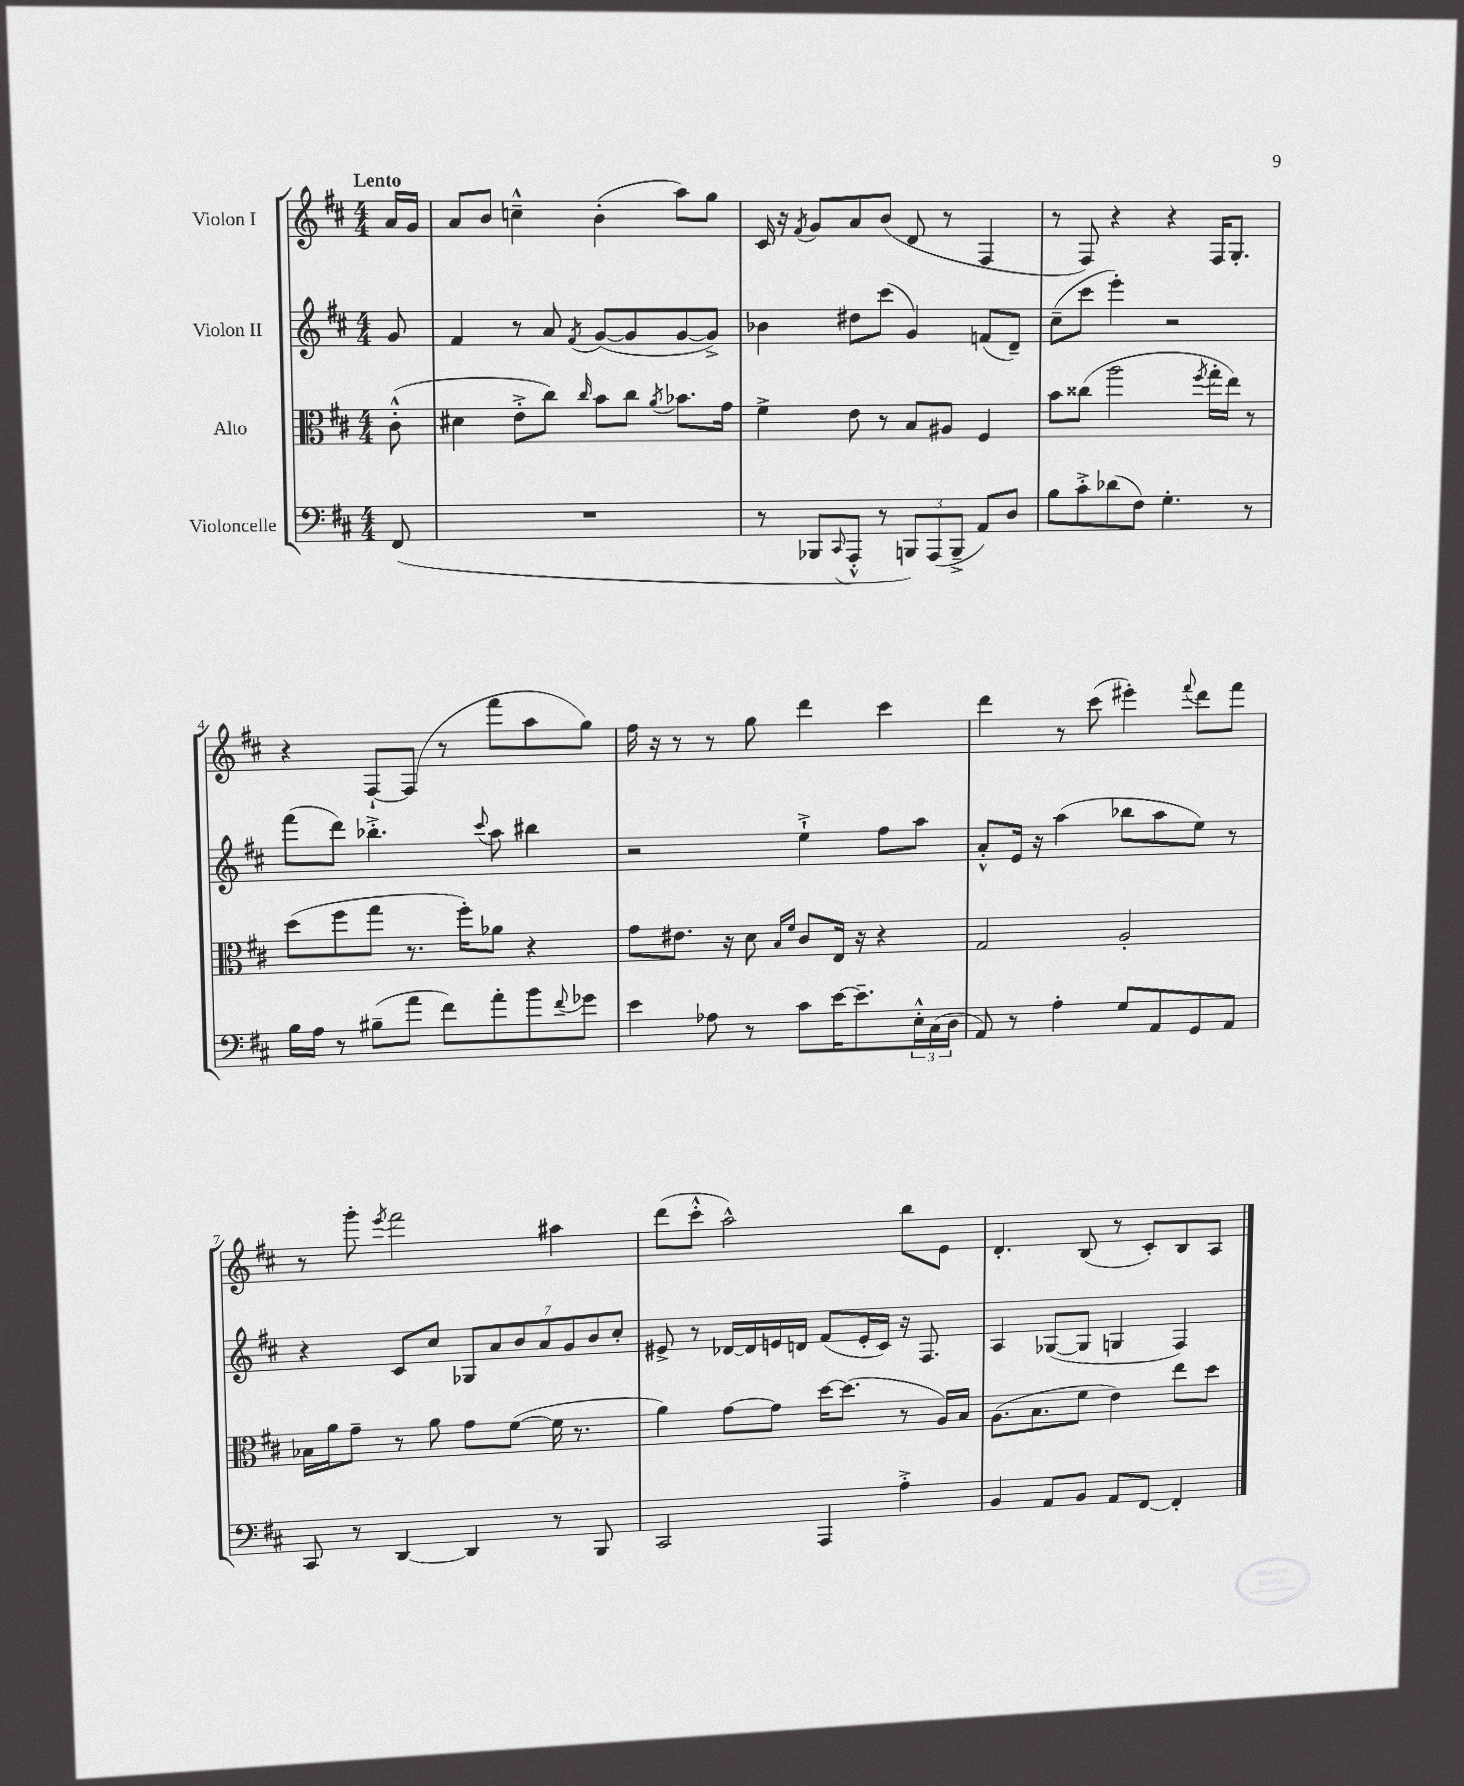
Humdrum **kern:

**kern	**kern	**kern	**kern
*part4	*part3	*part2	*part1
*staff4	*staff3	*staff2	*staff1
*I"Violoncelle	*I"Alto	*I"Violon II	*I"Violon I
*clefF4	*clefC3	*clefG2	*clefG2
*k[f#c#]	*k[f#c#]	*k[f#c#]	*k[f#c#]
*M4/4	*M4/4	*M4/4	*M4/4
=	=	=	=
!	!	!	!LO:TX:a:B:t=Lento
(8FF#/	(8c#'^^\	8g/	16a/LL
.	.	.	16g/JJ
=1	=1	=1	=1
1r	4d#X\	4f#/	8a/L
.	.	.	8b/J
.	8e'^\L	8r	4ccn~^^\
.	8cc#\J)	8a/	.
.	16qqcc#/	8qf#/	.
.	8b\L	([8g/L	(4b'\
.	8cc#\J	8g/]	.
.	8qa/	.	.
.	8.b-X\L	[8g/	8aa\L)
.	.	8g^/J])	8gg\J
.	16g\Jk	.	.
=2	=2	=2	=2
8r	4f#^\	4b-X\	16c#/
.	.	.	16r
.	.	.	8qf#/
8BBB-X/L	.	.	8g/L
8qqCC#/	.	.	.
8AAA'^^/J	8e\	8dd#X\L	8a/
8r	8r	(8ccc#\J	(8b/J
12BBBn/L)	8B/L	4g/)	8d/
(12AAA/	.	.	.
.	8A#X/J	.	8r
12BBB~^/J	.	.	.
8AA/L)	4F#/	(8fn/L	4F#/
8D/J	.	8d~/J)	.
=3	=3	=3	=3
8B\L	8b\L	(8cc#~\L	8r
8c#'^\	(8cc##X\J	8ccc#\J	8F#/)
(8d-X\	2aa\	4eee'\)	4r
8F#\J)	.	.	.
4.G'\	.	2r	4r
.	8qff#/	.	.
.	16gg'\LL	.	16F#/KL
.	16ee\JJ)	.	8.G'/J
8r	8r	.	.
!!LO:LB:g=z
=4	=4	=4	=4
16B\LL	(8dd\L	(8fff#\L	4r
16A\JJ	.	.	.
8r	8ff#\	8ddd\J)	.
(8B#X~\L	8gg\J	4.bb-X'^\	[8F#`/L
8a\J	8.r	.	(8F#/J]
8f#\L)	.	.	8r
.	16ff#'\KL)	.	.
.	.	8qqccc#/	.
8a'\	8a-X\J	8aa\	8fff#\L
8b\	4r	4bb#X\	8aa\
8qqf#/	.	.	.
8g-X\J	.	.	8gg\J)
=5	=5	=5	=5
4e\	8g\L	2r	16ff#\
.	.	.	16r
.	8.e#X\J	.	8r
8A-X\	.	.	8r
.	16r	.	.
8r	8d\	.	8gg\
.	16qqB/LL	.	.
.	16qqf#/JJ	.	.
8c#\L	8c#/L	4ee`^\	4ddd\
[16e\K	16E/Jk	.	.
8.e~\]	16r	.	.
.	4r	8ff#\L	4ccc#\
24E'^^\L	.	8aa\J	.
(24C#\	.	.	.
24D\JJ	.	.	.
=6	=6	=6	=6
8AA/)	2G/	8a'^^/L	4ddd\
8r	.	16e/Jk	.
.	.	16r	.
4A'\	.	(4aa\	8r
.	.	.	(8ccc#\
8G/L	2A'/	8bb-X\L	4eee#X'\)
8AA/	.	8aa\	.
.	.	.	8qqfff#/
8GG/	.	8ee\J)	8ddd\L
8AA/J	.	8r	8fff#\J
!!LO:LB:g=z
=7	=7	=7	=7
8CC#/	16B-X\LL	4r	8r
.	16a\J	.	.
8r	8g~\J	.	8ggg'\
.	.	.	8qeee/
[4DD/	8r	8c#/L	2fff#\
.	8a\	8cc#/J	.
4DD/]	8g\L	14G-X/L	.
.	.	14a/	.
.	([8f#\J	.	.
.	.	14b/	.
.	.	14a/	.
8r	16f#\]	.	4aa#X\
.	.	14g/	.
.	8.r	.	.
.	.	14b/	.
8BBB/	.	.	.
.	.	14cc#'/J	.
=8	=8	=8	=8
2CC#/	4a\)	8e#X^/	(8ddd\L
.	.	8r	8ccc#'^^\J
.	[8g\L	[16d-X/LL	2aa^^\)
.	.	16d-/]	.
.	8g\J]	16en/	.
.	.	16dn/JJ	.
4AAA/	[16dd\KL	(8f#/L	.
.	(8.dd\J]	.	.
.	.	16e'/L	.
.	.	16c#/JJ)	.
4A'^\	8r	16r	8bb\L
.	.	8.F#/	.
.	16A/LL)	.	8e\J
.	16B/JJ	.	.
=9	=9	=9	=9
4BB/	(8.A\L	4A/	4.d'/
.	8.B\	.	.
8AA/L	.	([8G-X/L	.
8BB/J	8f#\J	8G-/J]	(8B/
8AA/L	4e\)	4Gn/	8r
[8FF#/J	.	.	8c#'/L)
4FF#'/]	8ee\L	4F#/)	8B/
.	8dd\J	.	8A/J
==	==	==	==
*-	*-	*-	*-
